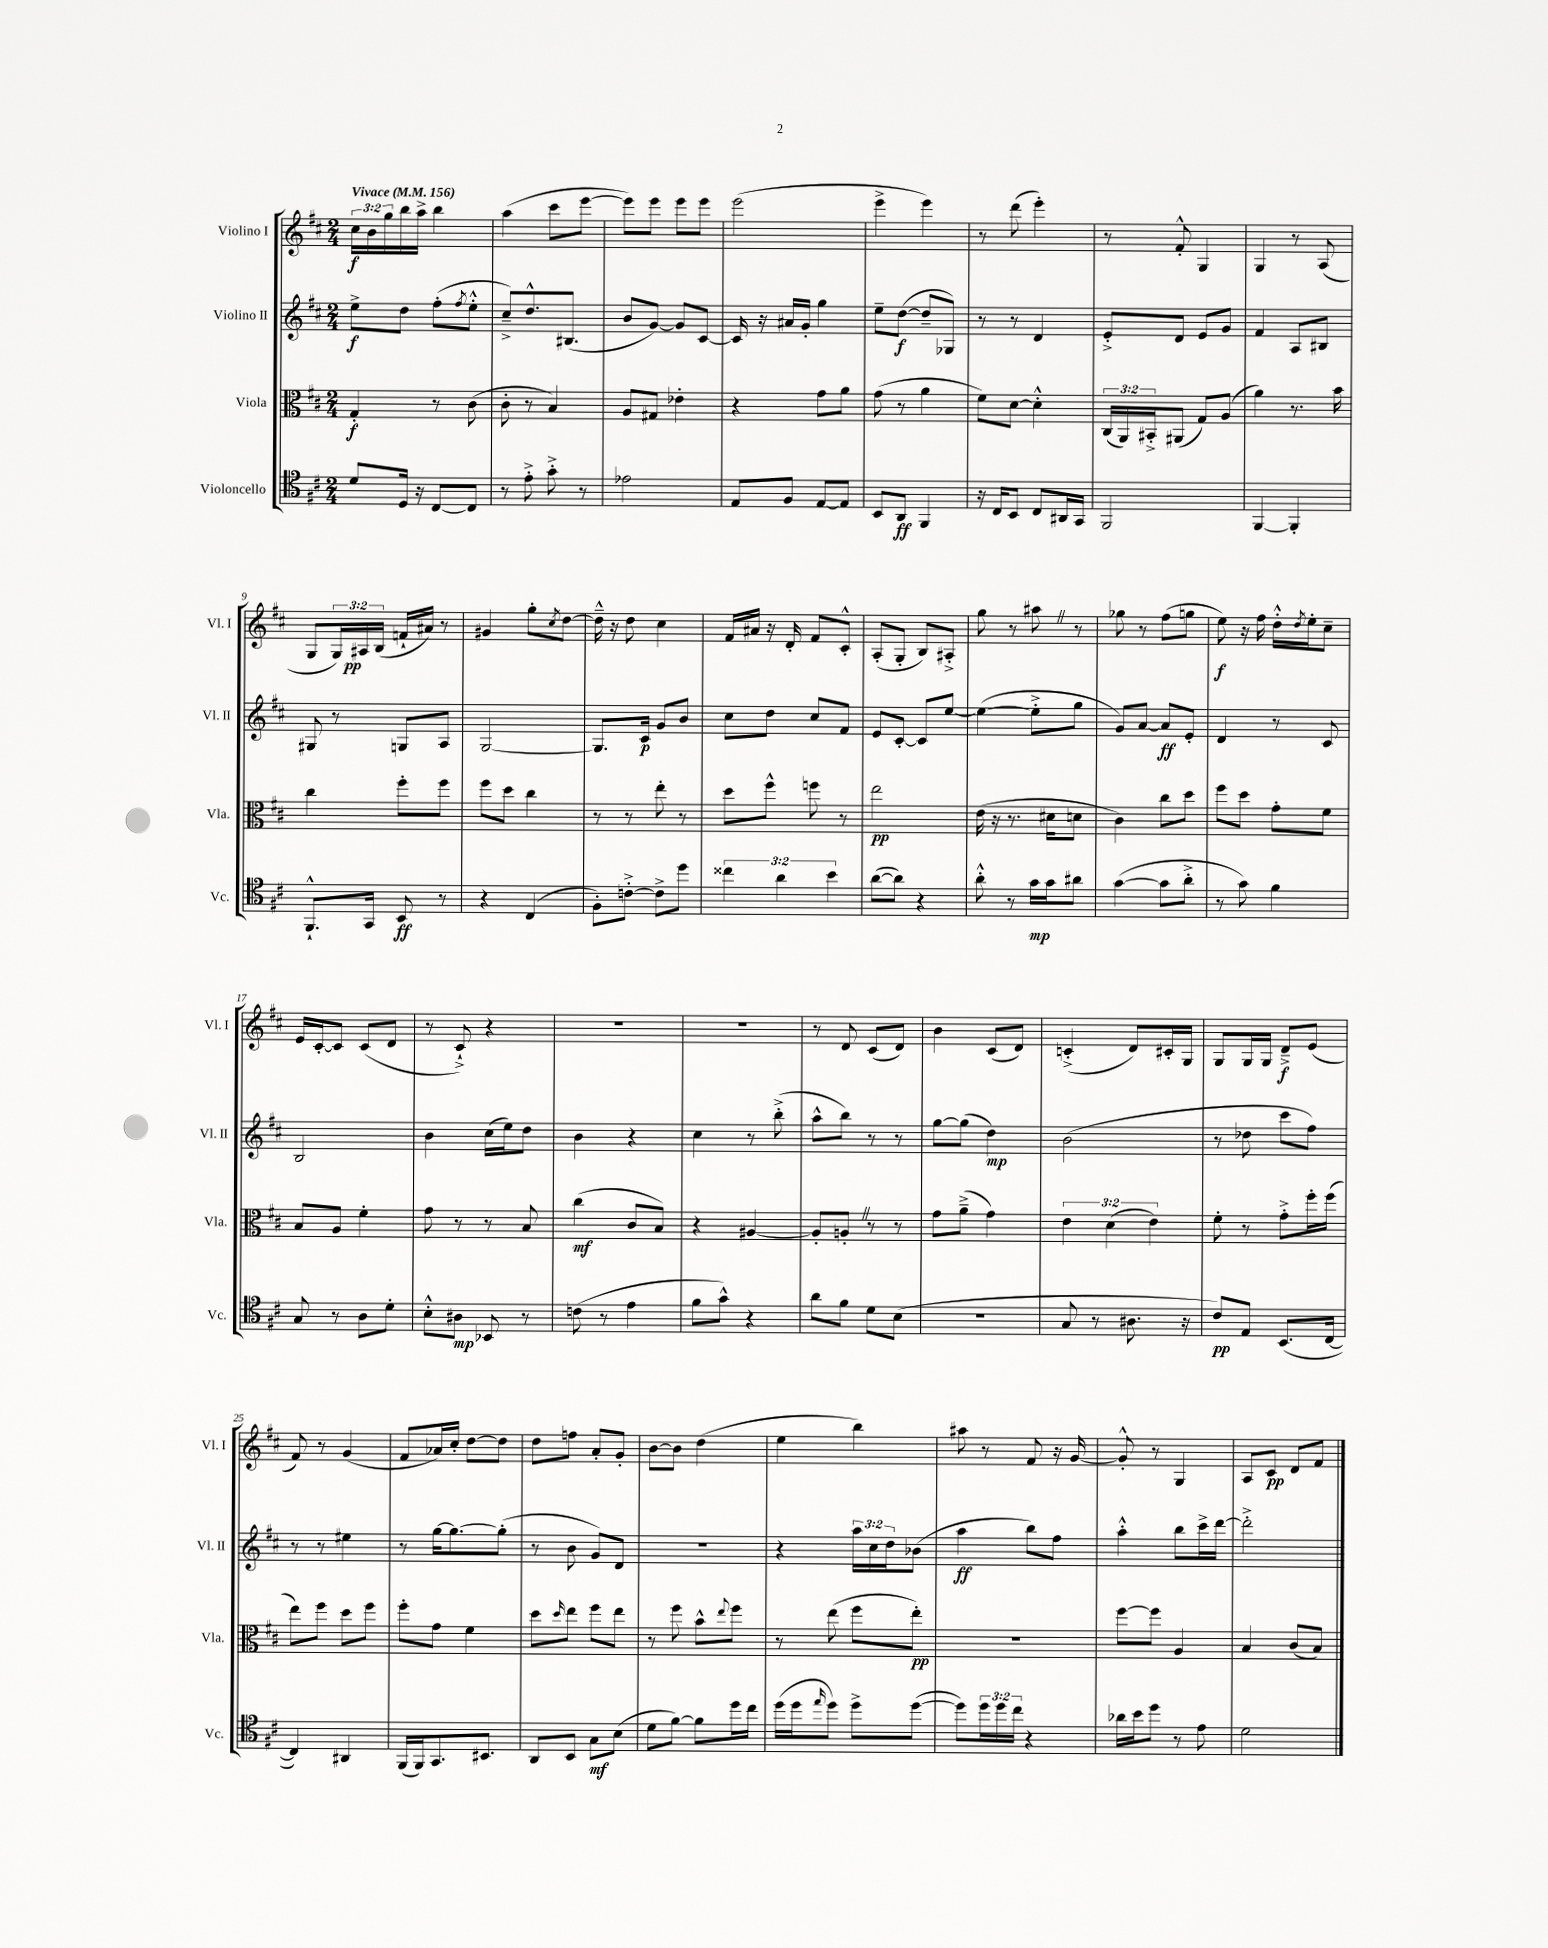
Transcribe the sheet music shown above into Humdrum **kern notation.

**kern	**dynam	**kern	**dynam	**kern	**dynam	**kern	**dynam
*part4	*part4	*part3	*part3	*part2	*part2	*part1	*part1
*staff4	*staff4	*staff3	*staff3	*staff2	*staff2	*staff1	*staff1
*I"Violoncello	*	*I"Viola	*	*I"Violino II	*	*I"Violino I	*
*I'Vc.	*	*I'Vla.	*	*I'Vl. II	*	*I'Vl. I	*
*clefC4	*	*clefC3	*	*clefG2	*	*clefG2	*
*k[f#c#]	*	*k[f#c#]	*	*k[f#c#]	*	*k[f#c#]	*
*M2/4	*	*M2/4	*	*M2/4	*	*M2/4	*
*MM156	*	*MM156	*	*MM156	*	*MM156	*
=1	=1	=1	=1	=1	=1	=1	=1
!	!	!	!	!	!	!LO:TX:a:B:t=Vivace	!
8d/L	.	4G'/	f	8ee^\L	f	24cc#\LL	f
.	.	.	.	.	.	24b\	.
.	.	.	.	.	.	24gg\	.
16D/Jk	.	.	.	8dd\J	.	16bb\	.
16r	.	.	.	.	.	16aa^\JJ	.
[8C#/L	.	8r	.	(8ff#'\L	.	4bb\	.
.	.	.	.	8qff#/	.	.	.
8C#/J]	.	(8c#\	.	8ee'^^\J	.	.	.
=2	=2	=2	=2	=2	=2	=2	=2
8r	.	8c#'\	.	8cc#~^/L)	.	(4aa\	.
8e'^\	.	8r	.	8.dd^^/	.	.	.
8g'^\	.	4B/)	.	.	.	8ccc#\L	.
.	.	.	.	(8.B#X/J	.	.	.
8r	.	.	.	.	.	[8eee\J	.
=3	=3	=3	=3	=3	=3	=3	=3
2e-X\	.	8A/L	.	8b/L	.	8eee\L])	.
.	.	8G#X/J	.	[8g/J)	.	8eee\J	.
.	.	4e-X'\	.	8g/L]	.	8eee\L	.
.	.	.	.	[8c#/J	.	8eee\J	.
=4	=4	=4	=4	=4	=4	=4	=4
8E/L	.	4r	.	16c#/]	.	(2eee\	.
.	.	.	.	16r	.	.	.
8F#/J	.	.	.	16a#X/LL	.	.	.
.	.	.	.	16g'/JJ	.	.	.
[8E/L	.	8g\L	.	4gg\	.	.	.
8E/J]	.	8a\J	.	.	.	.	.
=5	=5	=5	=5	=5	=5	=5	=5
8BB/L	.	(8g\	.	8ee~\L	.	4eee^\	.
8AA/J	ff	8r	.	([8dd\J	f	.	.
4FF#/	.	4a\	.	8dd~/L]	.	4eee\)	.
.	.	.	.	8G-X/J)	.	.	.
=6	=6	=6	=6	=6	=6	=6	=6
16r	.	8f#\L)	.	8r	.	8r	.
16C#/KL	.	.	.	.	.	.	.
8BB/J	.	[8d\J	.	8r	.	(8ddd\	.
8C#/L	.	4d'^^\]	.	4d/	.	4eee'\)	.
16AA#X/L	.	.	.	.	.	.	.
16GG/JJ	.	.	.	.	.	.	.
=7	=7	=7	=7	=7	=7	=7	=7
2FF#/	.	(24C#/LL	.	8e'^/L	.	8r	.
.	.	24AA/)	.	.	.	.	.
.	.	24BB#X'^/J	.	.	.	.	.
.	.	(8AA#X/J	.	8d/J	.	8f#'^^/	.
.	.	8G/L)	.	8e/L	.	4G/	.
.	.	(8A/J	.	8g/J	.	.	.
=8	=8	=8	=8	=8	=8	=8	=8
[4FF#/	.	4a\)	.	4f#/	.	4G/	.
4FF#'/]	.	8.r	.	8A/L	.	8r	.
.	.	.	.	8B#X/J	.	(8A/	.
.	.	16b\	.	.	.	.	.
!!LO:LB:g=z
=9	=9	=9	=9	=9	=9	=9	=9
8.FF#`^^/L	.	4cc#\	.	8G#X/	.	8G/L	.
.	.	.	.	8r	.	24G/L)	.
.	.	.	.	.	.	24A#X/	pp
16GG/Jk	.	.	.	.	.	.	.
.	.	.	.	.	.	(24B/JJ	.
8BB/	ff	8ff#'\L	.	8Gn/L	.	16fn`/LL	.
.	.	.	.	.	.	16a#X/JJ)	.
8r	.	8ff#\J	.	8A/J	.	8r	.
=10	=10	=10	=10	=10	=10	=10	=10
4r	.	8ff#\L	.	[2G/	.	4g#X/	.
.	.	8dd\J	.	.	.	.	.
(4C#/	.	4cc#\	.	.	.	8gg'\L	.
.	.	.	.	.	.	8qcc#/	.
.	.	.	.	.	.	[8dd\J	.
=11	=11	=11	=11	=11	=11	=11	=11
8F#'\L)	.	8r	.	8.G/L]	.	16dd~^^\]	.
.	.	.	.	.	.	16r	.
[8cn'^\J	.	8r	.	.	.	8dd\	.
.	.	.	.	16c#/Jk	p	.	.
8c^\L]	.	8ee'\	.	8g/L	.	4cc#\	.
8dd\J	.	8r	.	8b/J	.	.	.
=12	=12	=12	=12	=12	=12	=12	=12
6cc##X\	.	8dd\L	.	8cc#\L	.	16f#/LL	.
.	.	.	.	.	.	16a#X/JJ	.
.	.	8ff#^^\J	.	8dd\J	.	16r	.
6a\	.	.	.	.	.	.	.
.	.	.	.	.	.	16d'/	.
.	.	8ffn\	.	8cc#/L	.	8f#/L	.
6b\	.	.	.	.	.	.	.
.	.	8r	.	8f#/J	.	8c#'^^/J	.
=13	=13	=13	=13	=13	=13	=13	=13
([8a\L	.	2ee\	pp	8e/L	.	(8A'/L	.
8a\J])	.	.	.	[8c#'/J	.	8G'/J	.
4r	.	.	.	8c#/L]	.	8B/L)	.
.	.	.	.	[8ee/J	.	8A#X'^/J	.
=14	=14	=14	=14	=14	=14	=14	=14
8a'^^\	.	(16e\	.	(4ee\_	.	8gg\	.
.	.	16r	.	.	.	.	.
8r	.	8.r	.	.	.	8r	.
16g\LL	mp	.	.	8ee'^\L]	.	8aa#XZ\	.
16g\J	.	16d#X\KL	.	.	.	.	.
8a#X\J	.	8dn\J	.	8gg\J	.	8r	.
=15	=15	=15	=15	=15	=15	=15	=15
([4g\	.	4c#\)	.	8g/L)	.	8gg-X\	.
.	.	.	.	[8a/J	.	8r	.
8g\L]	.	8cc#\L	.	8a/L]	ff	(8ff#\L	.
8a'^\J	.	8dd\J	.	8e'/J	.	8ggn\J	.
=16	=16	=16	=16	=16	=16	=16	=16
8r	.	8ff#\L	.	4d/	.	8ee\)	f
8g\)	.	8dd\J	.	.	.	16r	.
.	.	.	.	.	.	16ff#\	.
4f#\	.	8g'\L	.	8r	.	16dd'^^\LL	.
.	.	.	.	.	.	8qdd/	.
.	.	.	.	.	.	16ee'\J	.
.	.	8f#\J	.	8c#/	.	8cc#~\J	.
!!LO:LB:g=z
=17	=17	=17	=17	=17	=17	=17	=17
8G/	.	8B/L	.	2B/	.	16e/LL	.
.	.	.	.	.	.	[16c#'/J	.
8r	.	8A/J	.	.	.	8c#/J]	.
8A\L	.	4f#'\	.	.	.	(8c#/L	.
8d'\J	.	.	.	.	.	8d/J	.
=18	=18	=18	=18	=18	=18	=18	=18
8B'^^\L	.	8g\	.	4b\	.	8r	.
8A#X\J	mp	8r	.	.	.	8c#`^/)	.
8BB-X/	.	8r	.	(16cc#\LL	.	4r	.
.	.	.	.	16ee\J)	.	.	.
8r	.	8B/	.	8dd\J	.	.	.
=19	=19	=19	=19	=19	=19	=19	=19
(8cn\	.	(4cc#\	mf	4b\	.	2r	.
8r	.	.	.	.	.	.	.
4e\	.	8c#/L	.	4r	.	.	.
.	.	8B/J)	.	.	.	.	.
=20	=20	=20	=20	=20	=20	=20	=20
8f#\L	.	4r	.	4cc#\	.	2r	.
8g^^\J)	.	.	.	.	.	.	.
4r	.	[4A#X/	.	8r	.	.	.
.	.	.	.	(8bb'^\	.	.	.
=21	=21	=21	=21	=21	=21	=21	=21
8a\L	.	8A#'/L]	.	8aa^^\L	.	8r	.
8f#\J	.	8An'Z/J	.	8bb\J)	.	8d/	.
8d\L	.	8r	.	8r	.	(8c#/L	.
(8B\J	.	8r	.	8r	.	8d/J)	.
=22	=22	=22	=22	=22	=22	=22	=22
2r	.	8g\L	.	[8gg\L	.	4b\	.
.	.	(8a~^\J	.	(8gg\J]	.	.	.
.	.	4g\)	.	4dd\)	mp	(8c#/L	.
.	.	.	.	.	.	8d/J)	.
=23	=23	=23	=23	=23	=23	=23	=23
8G/	.	6e\	.	(2b\	.	(4cn'^/	.
8r	.	.	.	.	.	.	.
.	.	(6d\	.	.	.	.	.
8.A#X\	.	.	.	.	.	8d/L)	.
.	.	6e\)	.	.	.	.	.
.	.	.	.	.	.	16c#X'/L	.
16r	.	.	.	.	.	16G/JJ	.
=24	=24	=24	=24	=24	=24	=24	=24
8c#/L)	pp	8f#'\	.	8r	.	8G/L	.
8E/J	.	8r	.	8dd-X\	.	16G/L	.
.	.	.	.	.	.	16G/JJ	.
(8.BB/L	.	8g'^\L	.	8ccc#\L	.	8d~^/L	f
.	.	16ff#'\L	.	8ff#\J)	.	(8e/J	.
[16C#/Jk	.	(16ff#\JJ	.	.	.	.	.
!!LO:LB:g=z
=25	=25	=25	=25	=25	=25	=25	=25
4C#/])	.	8ee\L)	.	8r	.	8f#/)	.
.	.	8ff#\J	.	8r	.	8r	.
4AA#X/	.	8dd\L	.	4ee#X\	.	(4g/	.
.	.	8ff#\J	.	.	.	.	.
=26	=26	=26	=26	=26	=26	=26	=26
(16FF#/LL	.	8ff#'\L	.	8r	.	8f#/L	.
16FF#/J)	.	.	.	.	.	.	.
8.GG/	.	8g\J	.	[16gg\KL	.	16a-X/L)	.
.	.	.	.	8.gg\_	.	16cc#'/JJ	.
.	.	4f#\	.	.	.	[8dd\L	.
8.BB#X/J	.	.	.	.	.	.	.
.	.	.	.	(8gg'\J]	.	8dd\J]	.
=27	=27	=27	=27	=27	=27	=27	=27
8AA/L	.	8dd\L	.	8r	.	8dd\L	.
.	.	16qqdd/	.	.	.	.	.
8BB/J	.	8ee\J	.	8b\	.	8ffn\J	.
8G\L	mf	8ff#\L	.	8g/L)	.	8a'/L	.
(8B\J	.	8ee\J	.	8d/J	.	8g'/J	.
=28	=28	=28	=28	=28	=28	=28	=28
8d\L	.	8r	.	2r	.	[8b\L	.
[8f#\J)	.	8ff#\	.	.	.	8b\J]	.
8f#\L]	.	8b^^\L	.	.	.	(4dd\	.
.	.	8qqee/	.	.	.	.	.
16dd\L	.	8ff#\J	.	.	.	.	.
16cc#\JJ	.	.	.	.	.	.	.
=29	=29	=29	=29	=29	=29	=29	=29
(16dd\LL	.	8r	.	4r	.	4ee\	.
16dd\J	.	.	.	.	.	.	.
16qqee/	.	.	.	.	.	.	.
8dd\J)	.	(8ee\	.	.	.	.	.
8dd^\L	.	8ff#\L	.	24aa\LL	.	4bb\)	.
.	.	.	.	24cc#\	.	.	.
.	.	.	.	24dd\J	.	.	.
([8dd\J	.	8ee'\J)	pp	(8b-X\J	.	.	.
=30	=30	=30	=30	=30	=30	=30	=30
8dd\L])	.	2r	.	4aa\	ff	8aa#X\	.
24dd\L	.	.	.	.	.	8r	.
24dd\	.	.	.	.	.	.	.
24cc#\JJ	.	.	.	.	.	.	.
4r	.	.	.	8bb\L)	.	8f#/	.
.	.	.	.	8ff#\J	.	16r	.
.	.	.	.	.	.	[16g/	.
=31	=31	=31	=31	=31	=31	=31	=31
16a-X\LL	.	[8ff#\L	.	4aa'^^\	.	8g'^^/]	.
16b\J	.	.	.	.	.	.	.
8dd\J	.	8ff#\J]	.	.	.	8r	.
8r	.	4A/	.	8bb\L	.	4G/	.
8e\	.	.	.	16ccc#^\L	.	.	.
.	.	.	.	[16ddd\JJ	.	.	.
=32	=32	=32	=32	=32	=32	=32	=32
2d\	.	4B/	.	2ddd'^\]	.	8A/L	.
.	.	.	.	.	.	8c#/J	pp
.	.	(8c#/L	.	.	.	8d/L	.
.	.	8B/J)	.	.	.	8f#/J	.
==	==	==	==	==	==	==	==
*-	*-	*-	*-	*-	*-	*-	*-
